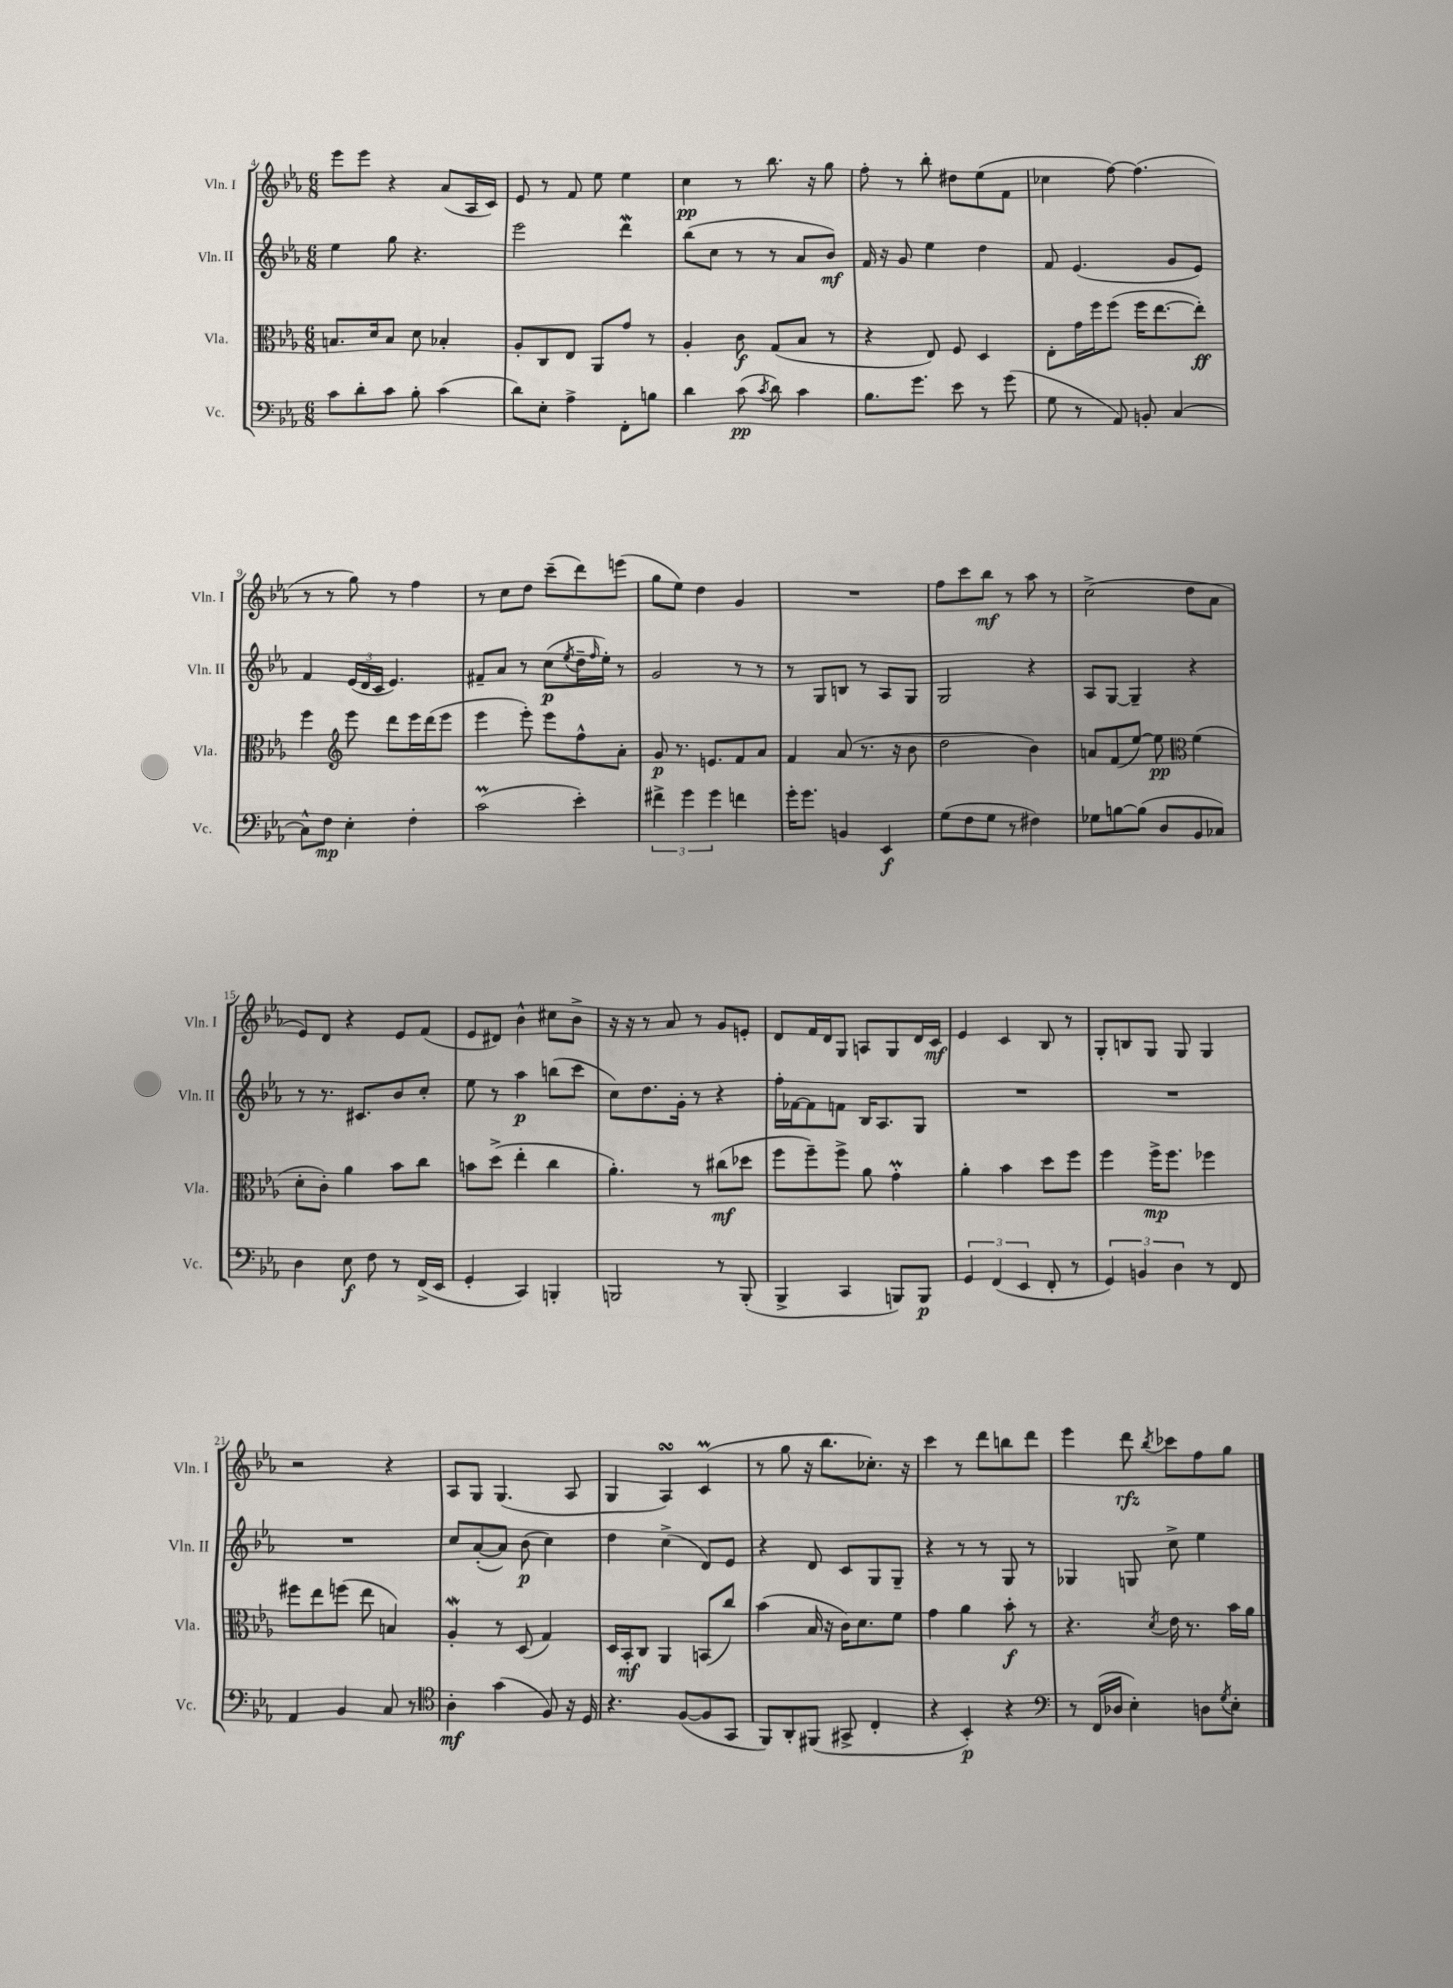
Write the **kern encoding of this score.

**kern	**dynam	**kern	**dynam	**kern	**dynam	**kern	**dynam
*part4	*part4	*part3	*part3	*part2	*part2	*part1	*part1
*staff4	*staff4	*staff3	*staff3	*staff2	*staff2	*staff1	*staff1
*I"Vc.	*	*I"Vla.	*	*I"Vln. II	*	*I"Vln. I	*
*I'Vc.	*	*I'Vla.	*	*I'Vln. II	*	*I'Vln. I	*
*clefF4	*	*clefC3	*	*clefG2	*	*clefG2	*
*k[b-e-a-]	*	*k[b-e-a-]	*	*k[b-e-a-]	*	*k[b-e-a-]	*
*M6/8	*	*M6/8	*	*M6/8	*	*M6/8	*
=4	=4	=4	=4	=4	=4	=4	=4
8c\L	.	8.Bn/L	.	4ee-\	.	8eee-\L	.
8d'\	.	.	.	.	.	8eee-\J	.
.	.	16d/k	.	.	.	.	.
8c\J	.	8B/J	.	8gg\	.	4r	.
8B-'\	.	8d\	.	4.r	.	.	.
(4c\	.	4B-X'/	.	.	.	(8a-/L	.
.	.	.	.	.	.	16A-/L	.
.	.	.	.	.	.	16c/JJ)	.
=5	=5	=5	=5	=5	=5	=5	=5
8d\L)	.	8A-'/L	.	2eee-\	.	8e-/	.
8E-'\J	.	8C/	.	.	.	8r	.
4A-^\	.	8E-/J	.	.	.	8f/	.
.	.	8AA-/L	.	.	.	8ee-\	.
8FF'\L	.	8g/J	.	4dddW\	.	4ee-\	.
8Bn\J	.	8r	.	.	.	.	.
=6	=6	=6	=6	=6	=6	=6	=6
4d\	.	4A-'/	.	(8bb-\L	.	4cc\	pp
.	.	.	.	8cc\J	.	.	.
(8c\	pp	8c\	f	8r	.	8r	.
8qc/	.	.	.	.	.	.	.
8d\)	.	(8G/L	.	8r	.	8.bb-\	.
4c\	.	8B-/J	.	8a-/L	.	.	.
.	.	.	.	.	.	16r	.
.	.	8r	.	8b-/J)	mf	8gg\	.
=7	=7	=7	=7	=7	=7	=7	=7
8.B-\L	.	4r	.	16f/	.	8ff'\	.
.	.	.	.	16r	.	.	.
.	.	.	.	8g/	.	8r	.
8.g\J	.	.	.	.	.	.	.
.	.	8E-/)	.	4ee-\	.	8bb-'\	.
8e-\	.	8F/	.	.	.	8dd#X\L	.
8r	.	4D/	.	4dd\	.	(8ee-\	.
(8g\	.	.	.	.	.	8f\J	.
=8	=8	=8	=8	=8	=8	=8	=8
8G\	.	8E-'\L	.	8f/	.	4cc-X\	.
8r	.	16g\L	.	(4.e-/	.	.	.
.	.	16ff\J	.	.	.	.	.
8AA-/)	.	(8ff\J	.	.	.	[8ff\)	.
8BBn'/	.	16ff\KL	.	.	.	(4.ff\]	.
.	.	[8.ee-\	.	.	.	.	.
[4C/	.	.	.	8g/L	.	.	.
.	.	8ee-'\J])	ff	8e-/J)	.	.	.
!!LO:LB:g=z
=9	=9	=9	=9	=9	=9	=9	=9
8C^^\L]	.	4ff\	.	4f/	.	8r	.
8F\J	mp	.	.	.	.	8r	.
*	*	*clefG2	*	*	*	*	*
4E-'\	.	8eee-\	.	(24e-/LL	.	8gg\)	.
.	.	.	.	24d/	.	.	.
.	.	.	.	24c/JJ	.	.	.
.	.	8ddd\L	.	4.e-/)	.	8r	.
4F'\	.	16eee-\L	.	.	.	4ff\	.
.	.	(16ddd\J	.	.	.	.	.
.	.	8eee-\J	.	.	.	.	.
=10	=10	=10	=10	=10	=10	=10	=10
(2cM\	.	4eee-\	.	8f#X~/L	.	8r	.
.	.	.	.	8a-/J	.	8cc\L	.
.	.	8eee-'\)	.	8r	.	8dd\J	.
.	.	8eee-\L	.	(8cc\L	p	(8ccc~\L	.
.	.	.	.	8qee-/	.	.	.
4e-'\)	.	8ff^^\	.	16dd~\L	.	8ddd\)	.
.	.	.	.	16qqff/	.	.	.
.	.	.	.	16ee-'\JJ)	.	.	.
.	.	8a-'\J	.	8r	.	(8eeen\J	.
=11	=11	=11	=11	=11	=11	=11	=11
6f#X^\	.	8g/	p	2g/	.	8gg\L	.
.	.	8.r	.	.	.	8ee-\J)	.
6g\	.	.	.	.	.	.	.
.	.	.	.	.	.	4dd\	.
.	.	8.en/L	.	.	.	.	.
6g\	.	.	.	.	.	.	.
4fn\	.	8f/	.	8r	.	4g/	.
.	.	8a-/J	.	8r	.	.	.
=12	=12	=12	=12	=12	=12	=12	=12
16g'\KL	.	4f/	.	8r	.	2.r	.
8.g\J	.	.	.	.	.	.	.
.	.	.	.	8G/L	.	.	.
4BBn/	.	(8a-/	.	8Bn/J	.	.	.
.	.	8.r	.	8r	.	.	.
4EE-/	f	.	.	8A-/L	.	.	.
.	.	16r	.	.	.	.	.
.	.	8b-\	.	8G/J	.	.	.
=13	=13	=13	=13	=13	=13	=13	=13
(8G\L	.	2dd\	.	2G/	.	8ff\L	.
8F\	.	.	.	.	.	8ccc\	.
8G\J	.	.	.	.	.	8bb-\J	mf
8r	.	.	.	.	.	8r	.
4F#X\)	.	4b-\)	.	4r	.	8aa-\	.
.	.	.	.	.	.	8r	.
=14	=14	=14	=14	=14	=14	=14	=14
8G-X\L	.	8an/L	.	8A-/L	.	(2cc^\	.
[8Bn\	.	(8f/	.	[8G/J	.	.	.
(8B\J]	.	[8ee-/J)	.	4G~/]	.	.	.
8D/L	.	8ee-\]	pp	.	.	.	.
*	*	*clefC3	*	*	*	*	*
8BB-/	.	(4f\	.	4r	.	8dd\L	.
8C-X/J)	.	.	.	.	.	8a-\J	.
!!LO:LB:g=z
=15	=15	=15	=15	=15	=15	=15	=15
4D\	.	8d'\L	.	8r	.	8e-/L)	.
.	.	8c'\J)	.	8.r	.	8d/J	.
8E-\	f	4a-\	.	.	.	4r	.
.	.	.	.	8.c#X/L	.	.	.
8F\	.	.	.	.	.	.	.
8r	.	8b-\L	.	8b-/	.	8e-/L	.
(16FF^/LL	.	8cc\J	.	8cc'/J	.	(8f/J	.
16EE-/JJ	.	.	.	.	.	.	.
=16	=16	=16	=16	=16	=16	=16	=16
4GG'/	.	8bn\L	.	8ee-\	.	8e-/L	.
.	.	(8dd^\J	.	8r	.	8d#X/J)	.
4CC/)	.	4ee-'\	.	4aa-\	p	4b-^^\	.
4BBBn'/	.	4cc\	.	(8bbn\L	.	8cc#X\L	.
.	.	.	.	8ccc\J	.	8b-^\J	.
=17	=17	=17	=17	=17	=17	=17	=17
2BBBn/	.	4.a-'\)	.	8cc\L)	.	16r	.
.	.	.	.	.	.	16r	.
.	.	.	.	8.dd\	.	8r	.
.	.	.	.	.	.	8a-/	.
.	.	.	.	16g'\Jk	.	.	.
.	.	8r	.	8r	.	8r	.
8r	.	(8cc#X\L	mf	4r	.	8g/L	.
(8BBB'/	.	8dd-X\J	.	.	.	8en'/J	.
=18	=18	=18	=18	=18	=18	=18	=18
4BBB-^/	.	8ff\L	.	16ff'\LL	.	8d/L	.
.	.	.	.	[16f-X\J	.	.	.
.	.	8ff~\)	.	8f-\]	.	16f/L	.
.	.	.	.	.	.	16d/J	.
4CC/	.	8ff^\J	.	8fn\J	.	8G/J	.
.	.	8a-\	.	16B-/KL	.	8An/L	.
.	.	.	.	8.A-/	.	.	.
8BBBn/L)	.	4gm'\	.	.	.	8G/	.
8BBB/J	p	.	.	8G/J	.	16d/L	.
.	.	.	.	.	.	16c/JJ	mf
=19	=19	=19	=19	=19	=19	=19	=19
6GG/	.	4a-'\	.	2.r	.	4e-/	.
(6FF/	.	.	.	.	.	.	.
.	.	4b-\	.	.	.	4c/	.
6EE-/	.	.	.	.	.	.	.
8FF'/	.	8dd\L	.	.	.	8B-/	.
8r	.	8ff\J	.	.	.	8r	.
=20	=20	=20	=20	=20	=20	=20	=20
6GG/)	.	4ff\	.	2.r	.	8G'/L	.
.	.	.	.	.	.	8Bn/	.
6BBn/	.	.	.	.	.	.	.
.	.	16ff^\KL	mp	.	.	8G/J	.
.	.	8.ff\J	.	.	.	.	.
6D\	.	.	.	.	.	.	.
.	.	.	.	.	.	8G/	.
8r	.	4ff-X\	.	.	.	4G/	.
8FF/	.	.	.	.	.	.	.
!!LO:LB:g=z
=21	=21	=21	=21	=21	=21	=21	=21
4AA-/	.	8ff#X\L	.	2.r	.	2r	.
.	.	8ee-\	.	.	.	.	.
4BB-/	.	(8ffn\J	.	.	.	.	.
.	.	8ee-\	.	.	.	.	.
8C/	.	4Bn/)	.	.	.	4r	.
8r	.	.	.	.	.	.	.
=22	=22	=22	=22	=22	=22	=22	=22
*clefC4	*	*	*	*	*	*	*
4A-'\	mf	4A-w'/	.	8cc/L	.	8A-/L	.
.	.	.	.	([8a-'/	.	8G/J	.
(4g\	.	8r	.	8a-/J])	.	(4.G/	.
.	.	(8D/	.	(8b-\	p	.	.
8F/)	.	4G/)	.	4cc\)	.	.	.
16r	.	.	.	.	.	8A-/	.
16D/	.	.	.	.	.	.	.
=23	=23	=23	=23	=23	=23	=23	=23
4.r	.	16D/LL	.	4dd\	.	4G/	.
.	.	16BB-'/J	mf	.	.	.	.
.	.	8C/J	.	.	.	.	.
.	.	4AA-/	.	(4cc^\	.	4A-sSSs/)	.
([8F/L	.	.	.	.	.	.	.
8F/]	.	(8BBn/L	.	8d/L)	.	(4cM/	.
8GG/J	.	8cc/J)	.	8e-/J	.	.	.
=24	=24	=24	=24	=24	=24	=24	=24
8FF/L)	.	(4b-\	.	4r	.	8r	.
8AA-'/	.	.	.	.	.	8gg\	.
(8FF#X/J	.	16B-/	.	8d/	.	16r	.
.	.	16r	.	.	.	8.bb-\L	.
8GG#X^/	.	16c\KL)	.	8c/L	.	.	.
.	.	8.d\	.	.	.	.	.
4C'/	.	.	.	8G/	.	8.cc-X'\J)	.
.	.	8f\J	.	8G~/J	.	.	.
.	.	.	.	.	.	16r	.
=25	=25	=25	=25	=25	=25	=25	=25
4r	.	4g\	.	4r	.	4ccc\	.
4BB-'/)	p	4a-\	.	8r	.	8r	.
.	.	.	.	8r	.	8ddd\L	.
4r	.	8b-'\	f	8G/	.	8bbn\	.
.	.	8r	.	8r	.	8ddd\J	.
=26	=26	=26	=26	=26	=26	=26	=26
*clefF4	*	*	*	*	*	*	*
8r	.	4.r	.	4G-X/	.	4eee-\	.
(16FF/LL	.	.	.	.	.	.	.
16D-X/JJ	.	.	.	.	.	.	.
4E-'\)	.	.	.	8Gn/	.	8ddd\	rfz
.	.	8qd/	.	.	.	8qbb-/	.
.	.	16e-\	.	8cc^\	.	8ccc-X\L	.
.	.	8.r	.	.	.	.	.
8Dn\L	.	.	.	4ee-\	.	8ff\	.
8qG/	.	.	.	.	.	.	.
8E-'\J	.	16b-\LL	.	.	.	8gg\J	.
.	.	16a-\JJ	.	.	.	.	.
==	==	==	==	==	==	==	==
*-	*-	*-	*-	*-	*-	*-	*-
